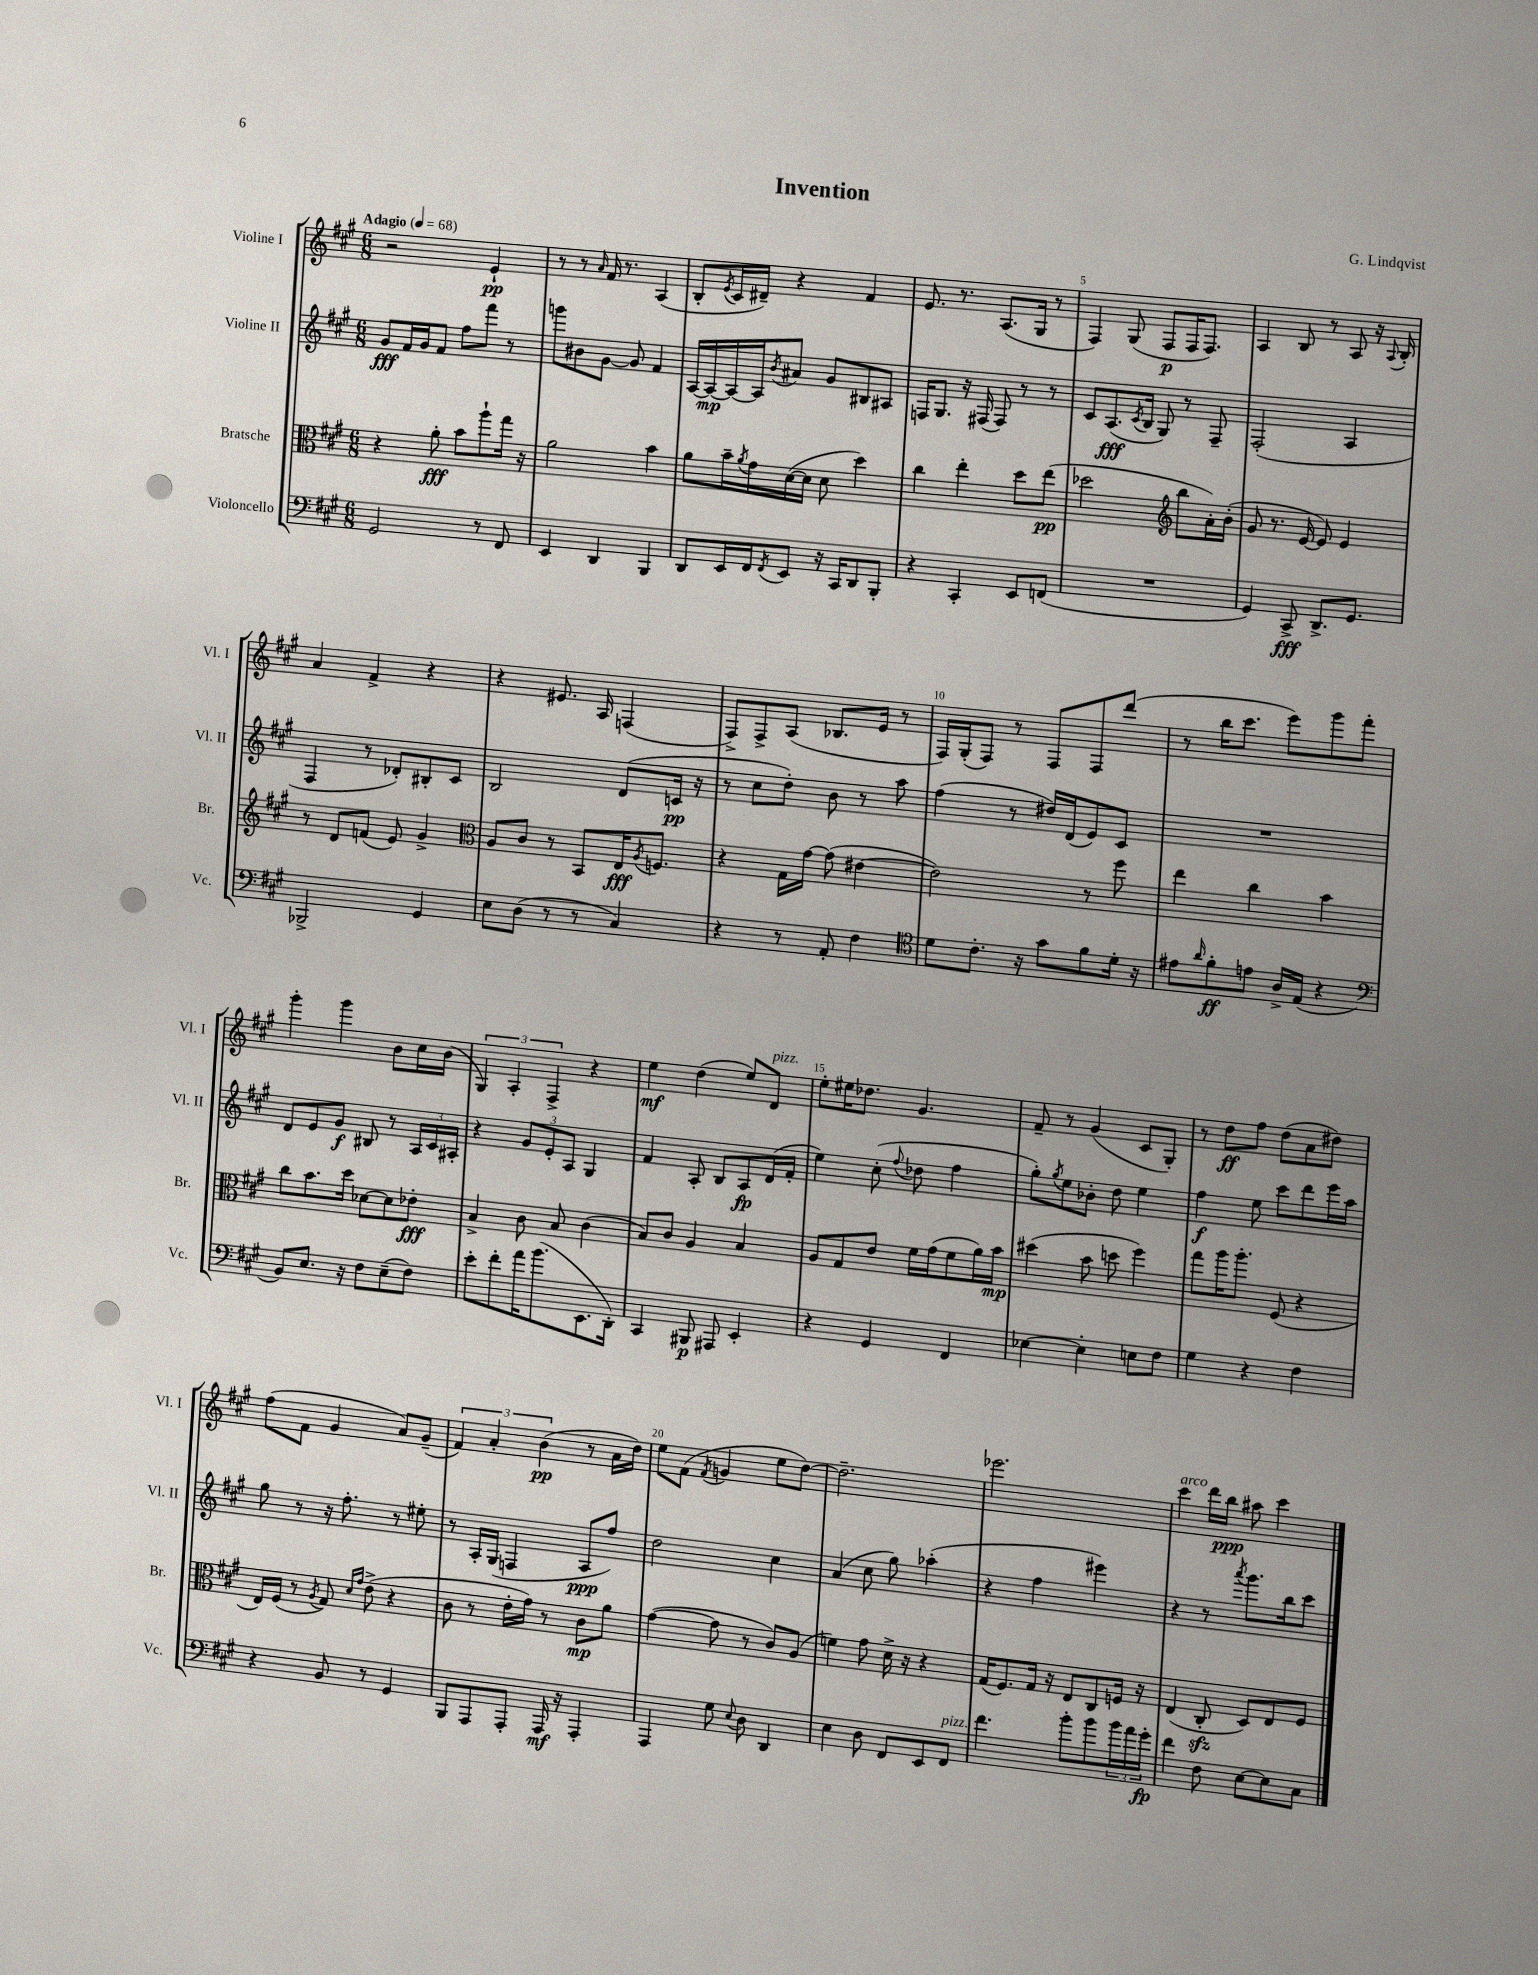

**kern	**kern	**kern	**kern
*staff4	*staff3	*staff2	*staff1
*clefF4	*clefC3	*clefG2	*clefG2
*k[f#c#g#]	*k[f#c#g#]	*k[f#c#g#]	*k[f#c#g#]
*M6/8	*M6/8	*M6/8	*M6/8
*MM68	*MM68	*MM68	*MM68
2GG#	4r	8g#	2r
.	.	16f#	.
.	.	16g#	.
.	8a'	8f#	.
.	8b	8ff#	.
8r	8aa`	8fff#	4e`
8FF#	16gg#	8r	.
.	16r	.	.
=	=	=	=
4EE	2a	8ggg	8r
.	.	8b#	8r
.	.	.	16qqa
4DD	.	[8g#	16f#
.	.	.	8.r
.	.	8g#]	.
4BBB	4b	4f#	(4A
=	=	=	=
8DD	8a	[16A	8B'
.	.	16A_	.
.	.	.	8qe
16EE	16b~	16A_	16c#
.	8qa	.	.
16FF#	16g#	16A]	16d#~)
8qFF#	.	8qb	.
8EE	([16d	8a#	4r
.	16d]	.	.
16r	8d	8g#	.
16CC#	.	.	.
8DD	4dd)	8B#	4f#
8BBB'	.	8A#	.
=	=	=	=
4r	4cc#	16F	8.e
.	.	8.G#	.
.	.	.	8.r
4CC#'	4ee'	16r	.
.	.	(16F#	.
.	.	8F#)	(8.A
8EE	8dd	8r	.
.	.	.	16G#
(8FF	(8ee	8r	8r
=	=	=	=
2.r	2dd-	8c#	4F#)
.	.	(8.A	.
.	.	.	(8G#
.	.	8qc#	.
.	.	16B	.
.	.	8G#)	8F#
*	*clefG2	*	*
.	8bb	8r	16F#
.	.	.	8.F#)
.	16a')	8F#~	.
.	(16b'	.	.
=	=	=	=
4GG#)	8g#	(2F#'	4A
.	8.r	.	.
8CC#^	.	.	8B
.	[16e	.	.
8.DD^	8e])	.	8r
.	4e	4A	8A
8.GG#	.	.	.
.	.	.	16r
.	.	.	8qqA
.	.	.	16B'
=	=	=	=
2BBB-^	8r	4F#	4a
.	8d	.	.
.	(8f	8r	4f#^
.	8e)	8d-')	.
4GG#	4g#^	8B#'	4r
.	.	8c#	.
=	=	=	=
*	*clefC3	*	*
8E	8A	2B	4r
(8D	8c#	.	.
8r	8r	.	8.e#
8r	8BB	.	.
.	.	.	16A
4C#)	16E	(8d	(4F
.	8qA	.	.
.	8.F	.	.
.	.	16c	.
.	.	16r	.
=	=	=	=
4r	4r	8r	8F#^)
.	.	8cc#	8F#^
8r	16G#	8dd')	(8A
.	[16g#	.	.
8AA'	(8g#]	8b	8.B-
4F#	[4e#	8r	.
.	.	.	16e
.	.	8aa	8r
=	=	=	=
*clefC4	*	*	*
8d	2e#])	(4ff#	16F#)
.	.	.	(16G#'
8.c#'	.	.	8F#)
.	.	8r	8r
16r	.	.	.
8g#	.	16dd#)	8F#
.	.	(16d	.
8f#	8r	8e)	8F#
16d'	8ff#	8c#	(8ddd
16r	.	.	.
=	=	=	=
8e#	4ee	2.r	8r
16qqa	.	.	.
8f#'	.	.	16bb
.	.	.	8.ccc#
8e	4cc#	.	.
16A^	.	.	8eee)
(16E	.	.	.
4r	4b	.	8ggg#
.	.	.	8fff#'
=	=	=	=
*clefF4	*	*	*
8BB)	8cc#	8d	4ggg#'
8.E	8.b	8e	.
.	.	8g#	4ggg#
16r	16dd	.	.
8F#	[8d-	8B#	.
(8E~	8d-]	8r	8b
8F#)	8e-'	24A	16cc#
.	.	24c#	.
.	.	.	(16b
.	.	24A#'	.
=	=	=	=
8e'	4B^	4r	6G#)
8f#'	.	.	.
.	.	.	6A'
16a	8c#	12g#	.
(8.b	.	.	.
.	.	12e'	6F#^
.	8B	.	.
.	.	12A	.
8.EE	(4c#	4G#	4r
16DD')	.	.	.
=	=	=	=
4CC#	8B)	4f#	4ee
.	8c#	.	.
8BBB#	4A	8A'	(4dd
8AAA#	.	8B	.
4EE'	4B	8A	8ee)
.	.	(16d	8d
.	.	16f#'	.
=	=	=	=
4r	8A	4ee)	8ee'
.	8G#	.	16ee#
.	.	.	8.dd-
4GG#	8e	(8cc#'	.
.	.	8qqff#	.
.	16f#	8dd-	4.g#
.	(16g#	.	.
4FF#	8f#	4ff#	.
.	16a)	.	.
.	16b	.	.
=	=	=	=
[4E-	(4dd#	8gg#')	8f#~
.	.	8qgg#	.
.	.	8ee	8r
4E-']	8b	8b-'	(4g#
.	8dd	8dd	.
8E	4ff#)	4ee	8c#
8F#	.	.	8G#')
=	=	=	=
4G#	8gg#	4ff#	8r
.	16aa	.	8dd
.	8.aa'	.	.
4r	.	8ee	8ff#
.	(8F#	8ccc#	(8dd
4F#	4r	8ddd	8a
.	.	16eee	8dd#)
.	.	16aa	.
=	=	=	=
4r	16E)	8gg#	(8ff#
.	(16F#	.	.
.	8r	8r	8f#
.	8qA	.	.
8BB	8G#)	16r	4g#
.	.	8.ff#'	.
.	16qqd	.	.
.	16qqg#	.	.
8r	(8e^	.	.
4GG#	4r	8r	8a)
.	.	8ee#'	(8g#~
=	=	=	=
8BBB	8c#	8r	6f#)
8AAA	8r	16A'	.
.	.	.	6a'
.	.	(16G#	.
8AAA'	16e'	4F	.
.	16g#)	.	.
.	.	.	(6b
16AAA	8r	.	.
16r	.	.	.
4AAA'	8c#	8A	8r
.	8a	8ff#)	16a
.	.	.	16dd)
=	=	=	=
4AAA	([4g#	2dd	8ee
.	.	.	(8f#
.	.	.	8qf#
8G#	8g#]	.	4g
8qqE	.	.	.
8D	8r	.	.
4DD	8c#)	4cc#	8ee
.	(8A	.	[8dd)
=	=	=	=
4E	4f)	(4a	2.dd~]
8D	8g#	8cc#	.
8FF#	16d^	8gg#)	.
.	16r	.	.
8EE	4r	(4aa-'	.
8FF#	.	.	.
=	=	=	=
4.f#	(16G#	4r	2.eee-
.	8.F#)	.	.
.	16G#	4ff#	.
.	16r	.	.
8b'	8E	.	.
8b	8C#	4eee#)	.
24b	16F	.	.
24a	.	.	.
.	16r	.	.
24g#'	.	.	.
=	=	=	=
4f#	(4E	4r	4ccc#
8F#	8C#'	8r	16ddd
.	.	.	16bb
.	.	8qaaa	.
[8E	8D)	8.ggg#	8aa#
8E]	8E	.	4ccc#
.	.	16bb	.
8C#	8F#	8ccc#	.
==	==	==	==
*-	*-	*-	*-
